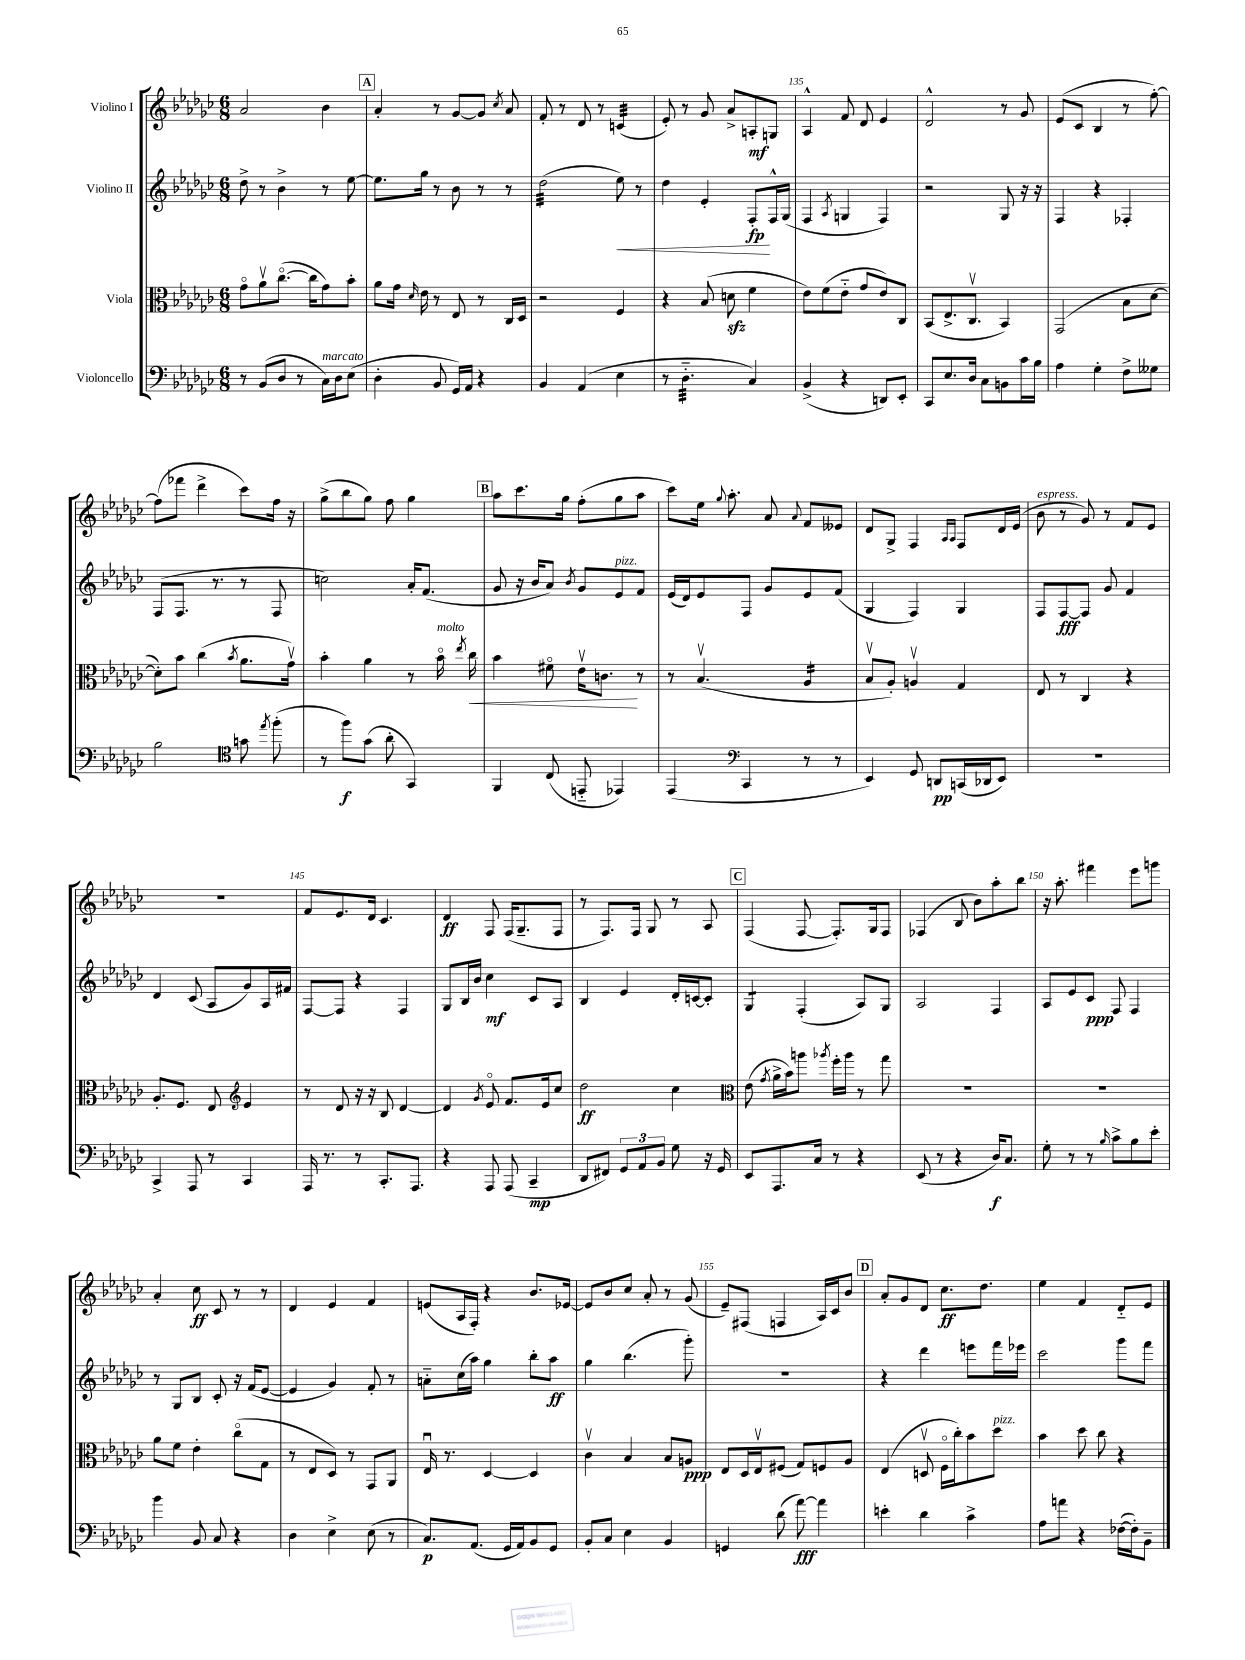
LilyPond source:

<<
\new StaffGroup <<
\new Staff = "s0" \with { instrumentName = "Violino I" } {
    \clef treble \key ges \major \numericTimeSignature \time 6/8
    \autoBeamOff aes'2 bes'4 |
    \mark \markup { \box "A" } aes'4-. r8 ges'8[~ ges'8] \acciaccatura { ces''8 } aes'8 |
    f'8-. r8 des'8 r8 c'4:32( |
    ees'8-.) r8 ges'8 aes'8[-> a8-.\mf g8] |
    aes4-^ f'8 des'8 ees'4 |
    des'2-^ r8 ges'8 |
    ees'8[( ces'8] bes4 r8 f''8~-.) |
    f''8[( fes'''8] des'''4-> ces'''8[) f''16] r16 |
    ges''8[->( bes''8 ges''8]) f''8 ges''4 |
    \mark \markup { \box "B" } aes''8[ ces'''8. ges''16] f''8[-.( ges''8 aes''8] |
    ces'''8[) ees''16] \appoggiatura { ges''8 } aes''8.-. aes'8 \appoggiatura { aes'8 } f'8[ eeses'8] |
    des'8[ ges8]-> f4 \grace { aes16[ aes16] } f8[ des'16 ees'16]( |
    bes'8^\markup { \italic "espress." } r8 ges'8) r8 f'8[ ees'8] |
    R2. |
    f'8[ ees'8. des'16] ces'4. |
    des'4\ff f8 f16[( ges8.-- f8] |
    r8 f8.[) f16] ges8 r8 aes8 |
    \mark \markup { \box "C" } f4( f8~ f8.[-.) ges16 f8] |
    fes4( bes8 bes'8[) aes''8-. bes''8] |
    r16 aes''8.-. fis'''4 ees'''8[ g'''8] |
    aes'4-. ces''8\ff ces'8 r8 r8 |
    des'4 ees'4 f'4 |
    e'8[( aes16 f16]-.) r4 bes'8.[ ees'16]~ |
    ees'8[ bes'8 ces''8] aes'8-. r8 ges'8( |
    ees'8[--) fis8]( f4 aes16[) ces'16 bes'8] |
    \mark \markup { \box "D" } aes'8[-. ges'8 des'8] ces''8.[\ff des''8.] |
    ees''4 f'4 des'8[-_ ees'8] \bar "|." |
}
\new Staff = "s1" \with { instrumentName = "Violino II" } {
    \clef treble \key ges \major \numericTimeSignature \time 6/8
    \autoBeamOff des''8-> r8 bes'4-> r8 ees''8~ |
    \mark \markup { \box "A" } ees''8.[ ges''16] r8 bes'8 r8 r8 |
    des''2:32( ees''8\<) r8 |
    des''4 ees'4-. f8[-.\fp\! f16-^ ges16]( |
    f4 \acciaccatura { aes8 } g4 f4) |
    r2 ges8 r16 r16 |
    f4 r4 fes4-. |
    f8[( f8.] r8. r8 f8 |
    c''2) aes'16[-. f'8.]( |
    \mark \markup { \box "B" } ges'8 r16 bes'16[ aes'8]) \acciaccatura { bes'8 } ges'8[ ees'8^\markup { \italic "pizz." } f'8] |
    ees'16[( des'16) ees'8 f8] ges'8[ ees'8 f'8]( |
    ges4 f4) ges4 |
    f8[ f8~\fff f8] ges'8 f'4 |
    des'4 ces'8( aes8[ ges'8) aes16 fis'16] |
    f8[~ f8] r4 f4 |
    ges8[ bes16 bes'16] ces''4\mf ces'8[ aes8] |
    bes4 ees'4 des'16[-. c'16~ c'8]-. |
    \mark \markup { \box "C" } ges4:8 f4-.( aes8[) ges8] |
    aes2 f4 |
    aes8[ ees'8 ces'8]\ppp f8 f4 |
    r8 ges8[ bes8] ces'8-. r16 f'16[( ees'8]~ |
    ees'4 ges'4) f'8-. r8 |
    a'8[-_ ces''16( aes''16]) ges''4 bes''8[-. aes''8]\ff |
    ges''4 bes''4.( ges'''8-.) |
    R2. |
    \mark \markup { \box "D" } r4 des'''4 e'''8[ f'''16 ees'''16] |
    ces'''2 ges'''8[ f'''8] \bar "|." |
}
\new Staff = "s2" \with { instrumentName = "Viola" } {
    \clef alto \key ges \major \numericTimeSignature \time 6/8
    \autoBeamOff ges'8[\flageolet aes'8\upbow ces''8.]~\flageolet( ces''16[ ges'8) bes'8]-. |
    \mark \markup { \box "A" } aes'8[ ges'16] \grace { des'16 } ees'16 r8 ees8 r8 ces16[ des16] |
    r2 f4 |
    r4 bes8( d'8\sfz f'4 |
    ees'8[) f'8( ees'8]-_ ges'8[ ees'8) ces8] |
    bes,8[( ees8.-> ces8.]\upbow bes,4) |
    ges,2( bes8[ des'8]~ |
    des'8[-.) bes'8] ces''4( \acciaccatura { bes'8 } aes'8.[ ges'16]\upbow) |
    bes'4-. aes'4 r8 bes'16\flageolet^\markup { \italic "molto" } \acciaccatura { ees''8 } ces''16\< |
    \mark \markup { \box "B" } bes'4 fis'8\flageolet ees'16[\upbow c'8.]\! r8 |
    r8 bes4.\upbow( aes4:16 |
    bes8[\upbow aes8]-.) a4\upbow ges4 |
    ees8 r8 ces4 r4 |
    aes8.[-. f8.] ees8 \clef treble ees'4 |
    r8 des'8 r16 r16 bes8 des'4~ |
    des'4 \acciaccatura { ges'8 } ees'8\flageolet f'8.[ ees'16 ces''8] |
    des''2\ff ces''4 |
    \mark \markup { \box "C" } \clef alto ees'8( \acciaccatura { ges'8 } aes'16[-> bes'16) a''8] \acciaccatura { aes''8 } f''16[-. aes''16] r8 ges''8 |
    R2. |
    R2. |
    aes'8[ f'8] ees'4-. ces''8[\flageolet( ges8] |
    r8 ees8[ des8]) r8 ges,8[ aes,8] |
    ees16\downbow r8. des4~ des4 |
    ces'4\upbow bes4 bes8[ a8]\ppp |
    ees8[ des16 ees16\upbow fis8]( ges8[) f8 aes8] |
    \mark \markup { \box "D" } ees4( d8\upbow f16[\flageolet ces''16-.) bes'8 des''8]^\markup { \italic "pizz." } |
    bes'4 des''8 ces''8 r4 \bar "|." |
}
\new Staff = "s3" \with { instrumentName = "Violoncello" } {
    \clef bass \key ges \major \numericTimeSignature \time 6/8
    \autoBeamOff r8 bes,8[( des8] r8 ces16[^\markup { \italic "marcato" }) des16 ees8]( |
    \mark \markup { \box "A" } des4-. bes,8 ges,16[) aes,16] r4 |
    bes,4 aes,4( ees4 |
    r8 des4.:32-_ ces4) |
    bes,4->( r4 d,8[) ees,8]-. |
    ces,8[ ees8. des16] ces8[ b,8 ces'16 bes16] |
    aes4 ges4-. f8[-> geses8] |
    bes2 \clef tenor g'8 \acciaccatura { ees''8 } f''8-.( |
    r8 f''8[\f) ges'8]( aes'8-. ges,4) |
    \mark \markup { \box "B" } f,4 ces8( e,8-_ ees,4) |
    ees,4( \clef bass ces,4 r8 r8 |
    ees,4) ges,8 d,8[\pp c,16( des,16 ees,8]) |
    R2. |
    ces,4-> aes,,8 r8 ces,4 |
    aes,,16 r8. r8 ces,8.[-. aes,,8.] |
    r4 aes,,8 aes,,8( ces,4--\mp |
    des,8[ fis,8]) \tuplet 3/2 { ges,8[ aes,8 bes,8] } ges8 r16 ges,16 |
    \mark \markup { \box "C" } ees,8[ aes,,8. ces16] r8 r4 |
    ees,8( r8 r4 des16[\f) ces8.] |
    ges8-. r8 r8 \grace { bes16 } ces'8[-> bes8 ees'8]-. |
    bes'4 bes,8 ces8 r4 |
    des4 ees4-> ees8( r8 |
    ces8.[\p) aes,8.]( ges,16[ aes,16) bes,8 ges,8] |
    bes,8[-. ces8] ees4 bes,4 |
    g,4 des'8( aes'8~\fff) aes'4 |
    \mark \markup { \box "D" } e'4-. des'4 ces'4-> |
    aes8[ a'8] r4 fes16[~( fes16-.) bes,8]-- \bar "|." |
}
>>
>>
\layout { \context { \Score currentBarNumber = #131 \override BarNumber.break-visibility = ##(#f #t #t) barNumberVisibility = #(every-nth-bar-number-visible 5) } }
